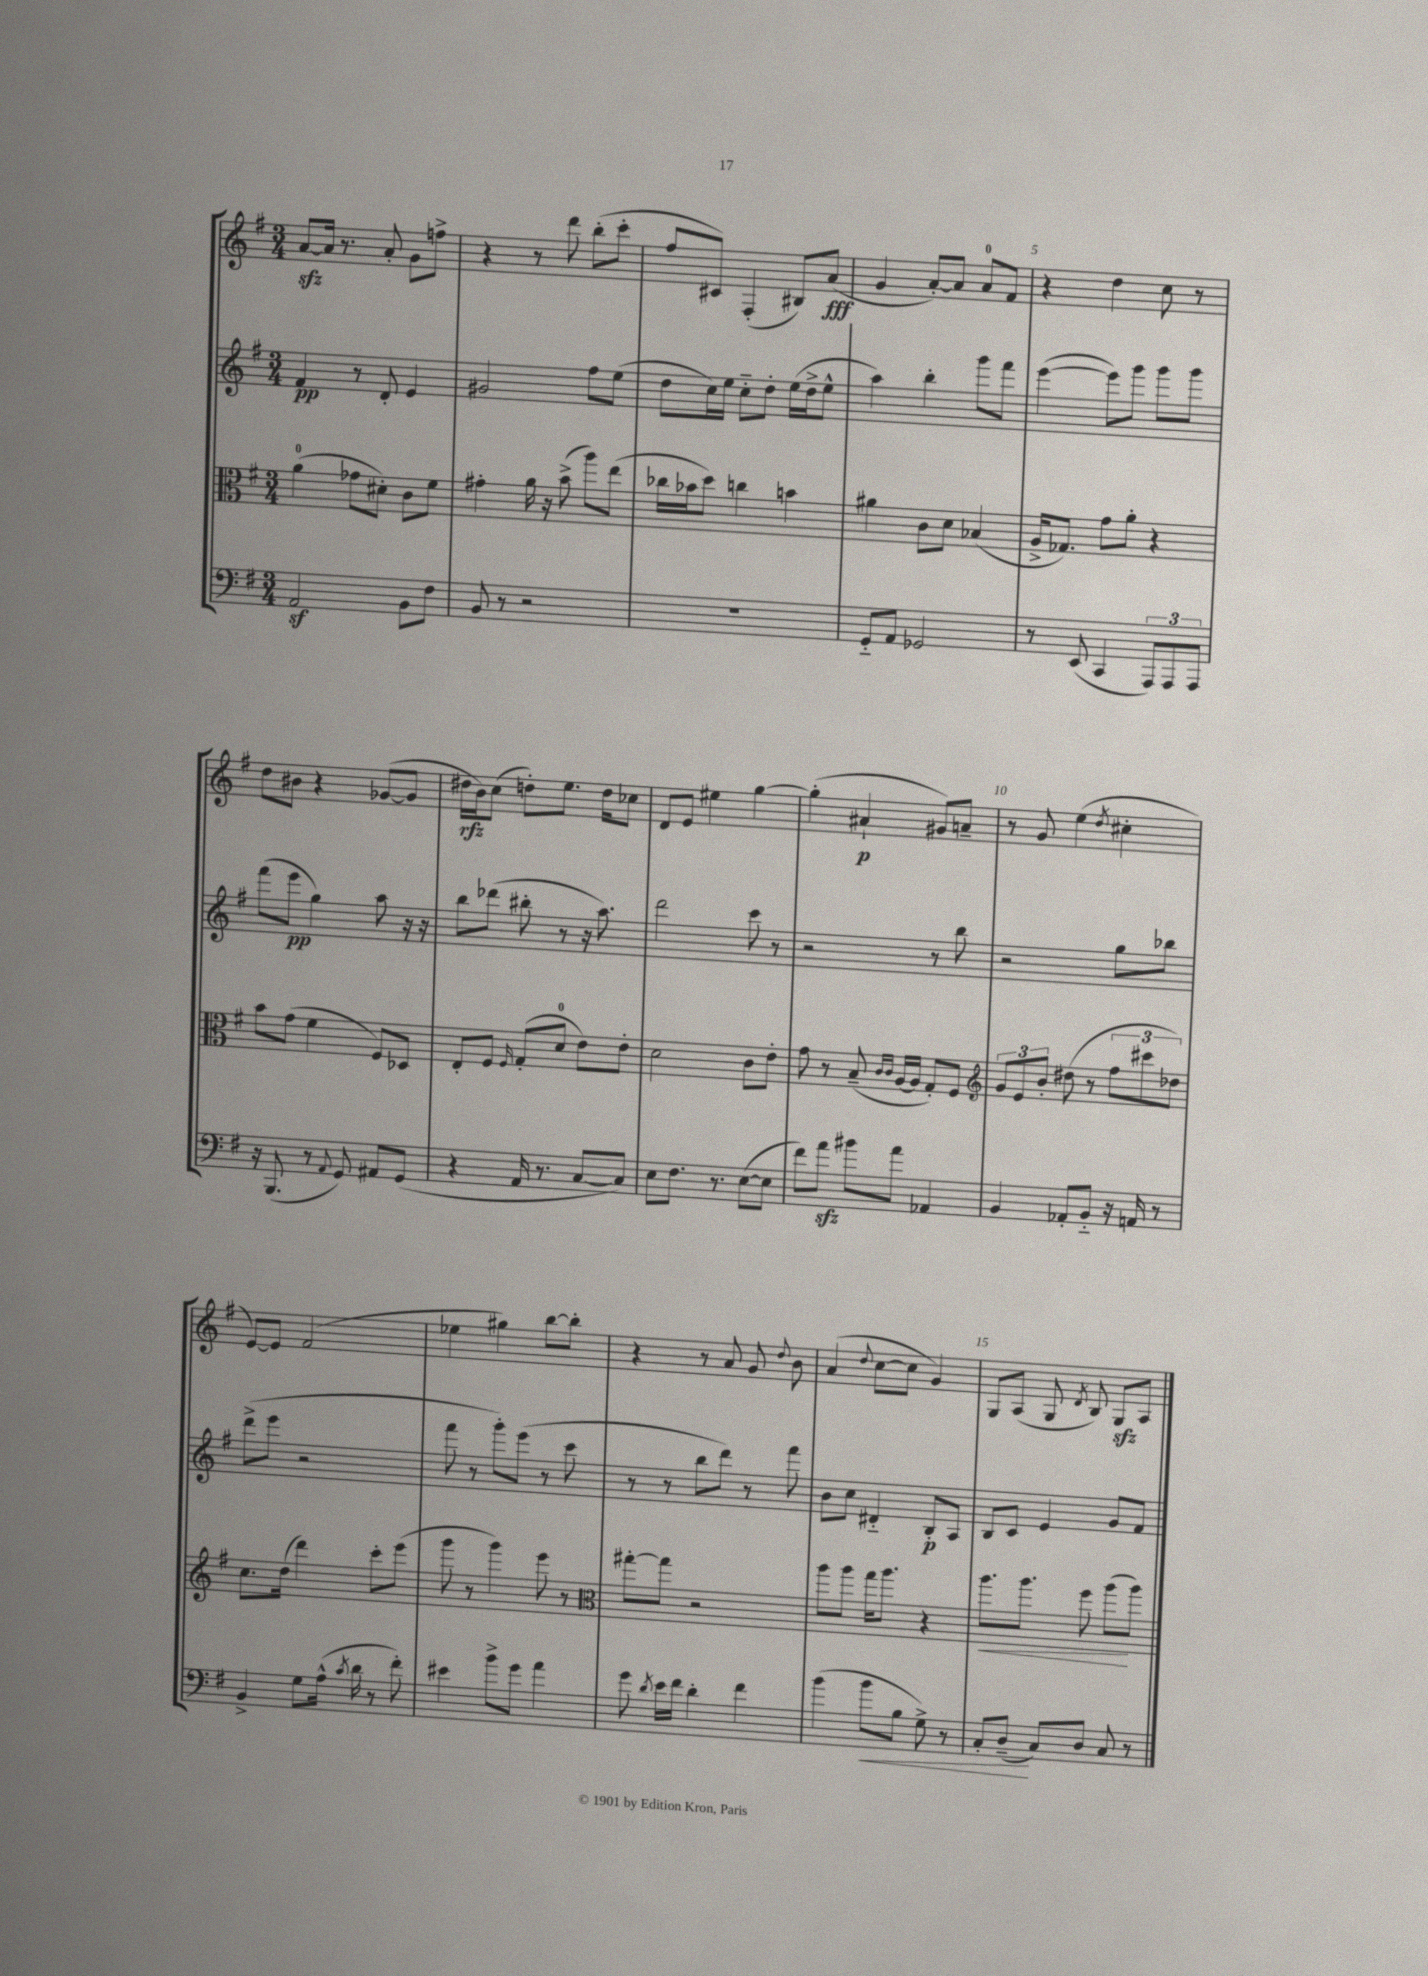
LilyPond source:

<<
\new StaffGroup <<
\new Staff = "s0" {
    \clef treble \key g \major \numericTimeSignature \time 3/4
    \autoBeamOff a'8[~\sfz a'16] r8. a'8-. g'8[ f''8]-> |
    r4 r8 d'''8 b''8[-.( c'''8]-. |
    fis''8[ cis'8]) fis4-.( bis8[) a'8]\fff( |
    g'4 a'8[~-.) a'8] a'8[-0 fis'8] |
    r4 d''4 c''8 r8 |
    d''8[ bis'8] r4 ges'8[~( ges'8] |
    dis''16[\rfz b'16) c''8]( d''8[-.) e''8.] d''16[ ces''8] |
    d'8[ e'8] eis''4 g''4~ |
    g''4-.( ais'4-!\p gis'8[) a'8]-- |
    r8 g'8 e''4( \acciaccatura { d''8 } cis''4-. |
    e'8[~) e'8] fis'2( |
    ees''4 gis''4) b''8[~ b''8]-. |
    r4 r8 a'8 g'8 \appoggiatura { d''8 } b'8 |
    a'4( \appoggiatura { d''8 } c''8[~ c''8] g'4) |
    g8[ a8]( g8 \acciaccatura { d'8 } b8) g8[\sfz a8] \bar "|." |
}
\new Staff = "s1" {
    \clef treble \key g \major \numericTimeSignature \time 3/4
    \autoBeamOff fis'4\pp r8 d'8-. e'4 |
    gis'2 fis''8[ e''8]( |
    d''8[ c''16) e''16] c''8[-_ d''8]-. e''16[( d''16-> e''8]-^ |
    a''4) b''4-. g'''8[ fis'''8] |
    e'''4~( e'''8[) g'''8] g'''8[ g'''8] |
    fis'''8[( e'''8]\pp g''4) a''8 r16 r16 |
    b''8[ des'''8]( bis''8-. r8 r16 a''8.) |
    d'''2 c'''8 r8 |
    r2 r8 b''8 |
    r2 g''8[ bes''8] |
    d'''8[->( e'''8] r2 |
    fis'''8 r8 g'''8[-.) e'''8]( r8 c'''8 |
    r8 r8 b''8[ d'''8]) r8 fis'''8 |
    b'8[ c''8] dis'4-_ b8[-.\p a8] |
    b8[ c'8] e'4 g'8[ fis'8] \bar "|." |
}
\new Staff = "s2" {
    \clef alto \key g \major \numericTimeSignature \time 3/4
    \autoBeamOff a'4-0( ges'8[ dis'8]-.) c'8[ fis'8] |
    gis'4-. a'16 r16 b'8->( a''8[) e''8]( |
    ces''16[ bes'16 d''8]) c''4 b'4 |
    ais'4 c'8[ d'8] bes4( |
    a16[-> ges8.]) g'8[ a'8]-. r4 |
    b'8[ g'8]( fis'4 fis8[) des8] |
    e8[-. fis8] \grace { fis16 } g8[-.( d'8]-0 e'8[) e'8]-. |
    d'2 c'8[ e'8]-. |
    g'8 r8 b8--( \grace { c'16[ c'16] } a16[~ a16] g8[-.) fis8] |
    \clef treble \tuplet 3/2 { g'8[ e'8 b'8]-. } dis''8( r8 \tuplet 3/2 { fis''8[ cis'''8 des''8]) } |
    c''8.[ d''16]( d'''4) c'''8[-. e'''8]( |
    g'''8 r8 g'''4) e'''8 r8 |
    \clef alto gis''8[~-. gis''8] r2 |
    a''8[ a''8] g''16[ a''8.] r4 |
    a''8.[\< a''8.] fis''8 a''8[\!( a''8]) \bar "|." |
}
\new Staff = "s3" {
    \clef bass \key g \major \numericTimeSignature \time 3/4
    \autoBeamOff a,2\sf b,8[ fis8] |
    b,8 r8 r2 |
    R2. |
    g,8[-_ a,8] ges,2 |
    r8 e,8( c,4 \tuplet 3/2 { a,,8[) a,,8 a,,8] } |
    r16 b,,8.( r8 \appoggiatura { a,8 } g,8) ais,8[ g,8]( |
    r4 a,16 r8. c8[~ c8]) |
    e8[ fis8.] r8. e8[~( e8] |
    fis'8[) a'8]\sfz bis'8[ a'8] aes,4 |
    b,4 aes,8[-. b,8]-_ r16 a,16 r8 |
    b,4-> g8[ a16]-^( \acciaccatura { c'8 } d'16 r8 fis'8-.) |
    eis'4 b'8[-> g'8] a'4 |
    g'8 \acciaccatura { d'8 } e'16[ fis'16] d'4-. fis'4 |
    b'4( b'8[\< b8] g8->) r8 |
    c8[-. d8]--\!( c8[) d8] c8 r8 \bar "|." |
}
>>
>>
\layout { \context { \Score \override BarNumber.break-visibility = ##(#f #t #t) barNumberVisibility = #(every-nth-bar-number-visible 5) } }
